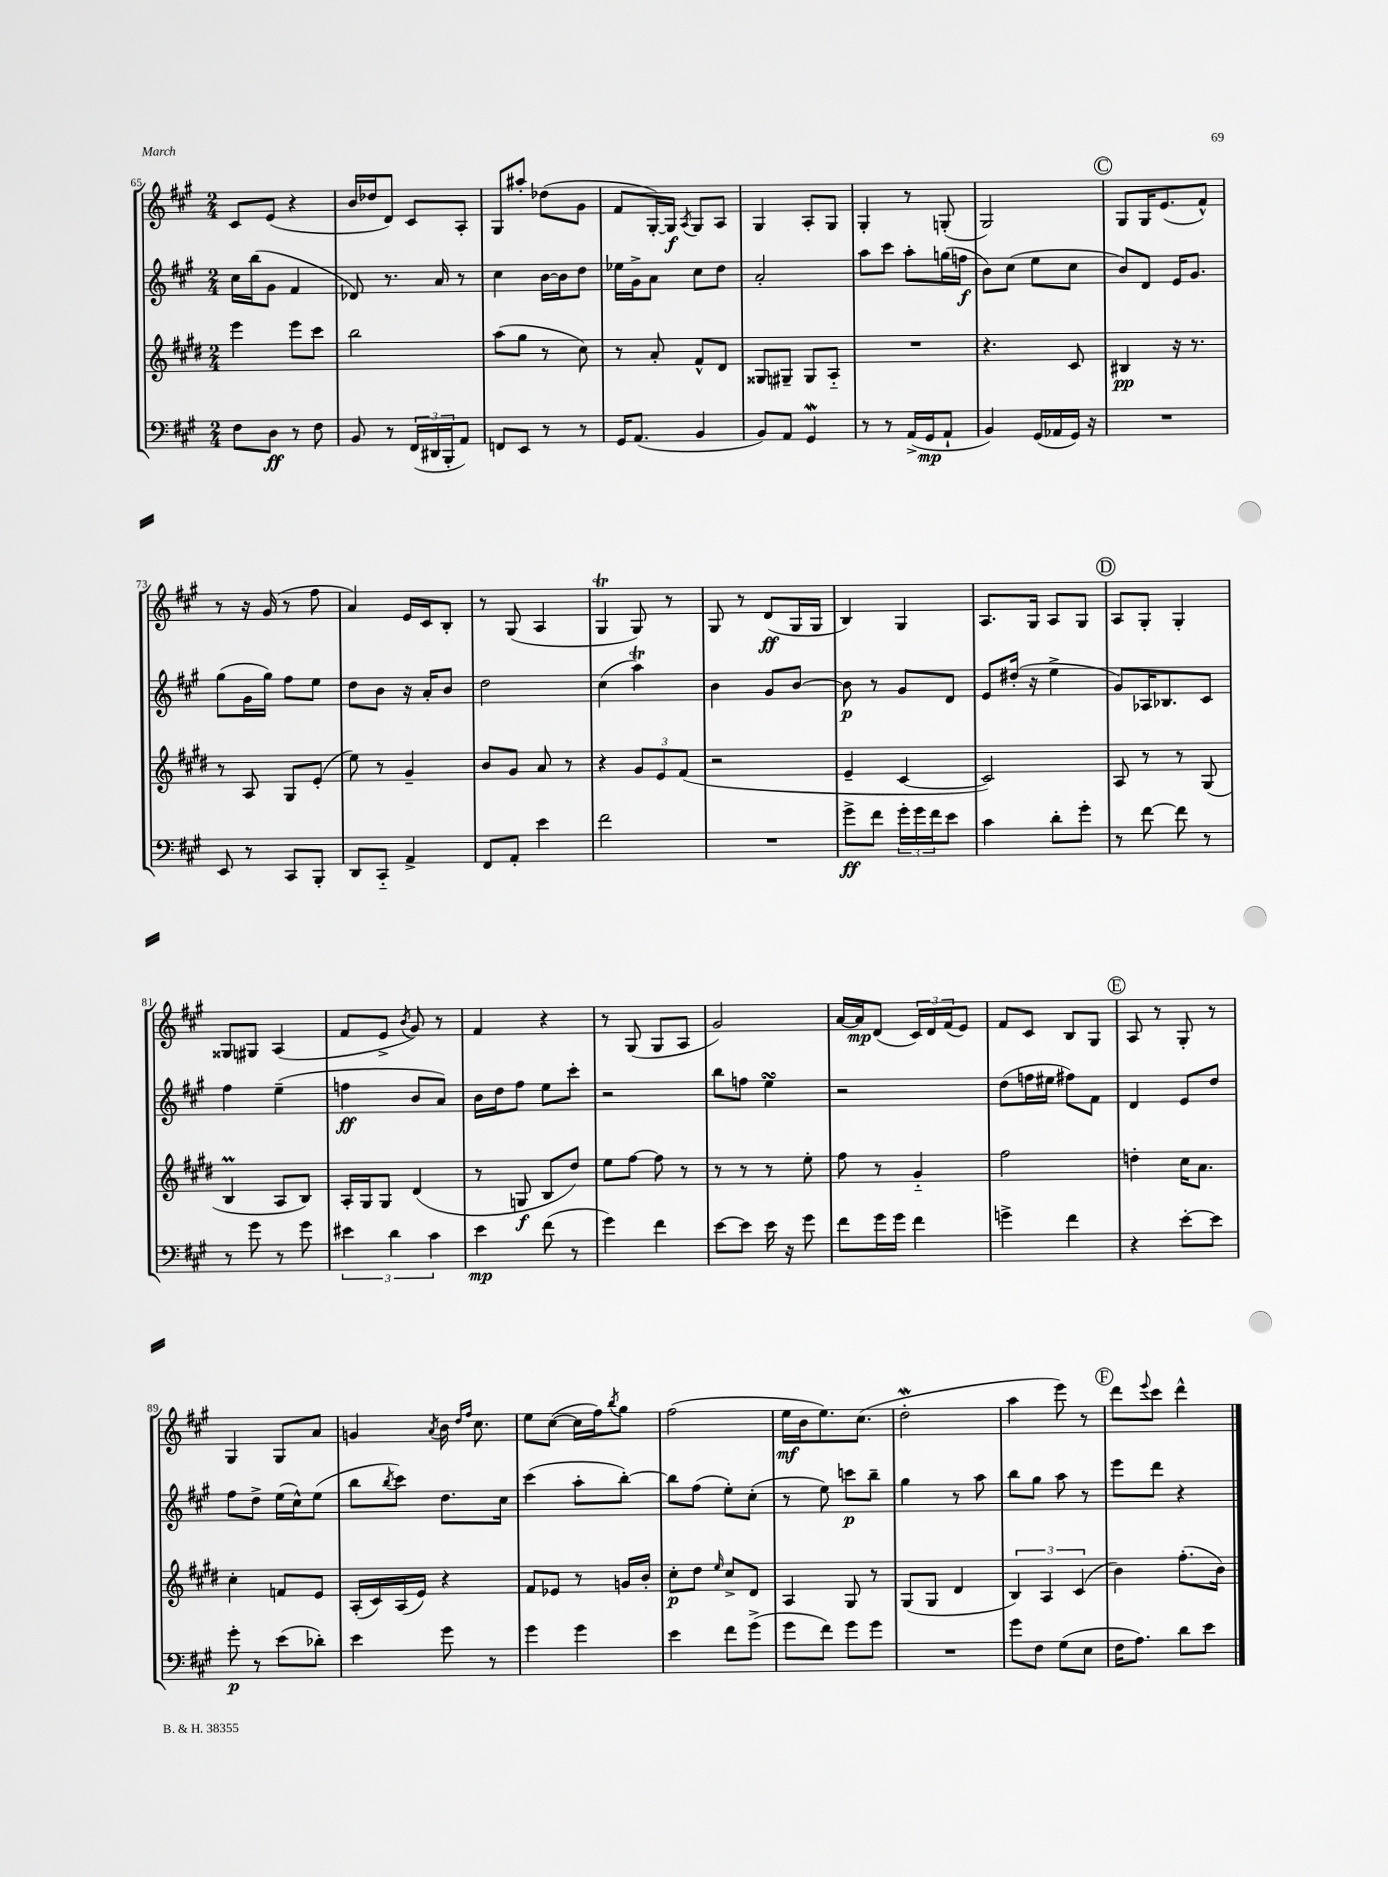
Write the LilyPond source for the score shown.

<<
\new StaffGroup <<
\new Staff = "s0" {
    \clef treble \key a \major \numericTimeSignature \time 2/4
    cis'8 e'8( r4 |
    b'16 des''16 d'8) cis'8 a8-. |
    gis8 ais''8-. des''8( gis'8 |
    fis'8 gis16~-.) gis16\f \acciaccatura { a8 } gis8 a8 |
    gis4 a8-. gis8 |
    gis4-. r8 g8-.( |
    gis2) |
    \mark \markup { \circle "C" } gis8 gis16 e'8.( fis'8-^) |
    r8 r16 gis'16( r8 fis''8 |
    a'4) e'16 cis'16 b8-. |
    r8 gis8( a4 |
    gis4\trill gis8) r8 |
    gis8 r8 d'8\ff( gis16 gis16 |
    b4) gis4 |
    a8. gis16 a8 gis8 |
    \mark \markup { \circle "D" } a8 gis8-. gis4-. |
    gisis8 gis8 a4( |
    fis'8 e'8-> \acciaccatura { b'8 } gis'8) r8 |
    fis'4 r4 |
    r8 gis8( gis8 a8 |
    gis'2) |
    a'16~ a'16\mp d'8( \tuplet 3/2 { cis'16) d'16 fis'16( } e'8) |
    fis'8 cis'8 b8 gis8 |
    \mark \markup { \circle "E" } a8 r8 gis8-. r8 |
    gis4 gis8 a'8 |
    g'4 \acciaccatura { a'8 } b'16 \grace { d''16 fis''16 } cis''8. |
    e''8 cis''8~( cis''16 fis''16) \acciaccatura { b''8 } gis''8 |
    fis''2( |
    e''16\mf b'16 e''8.) cis''8.( |
    d''2-.\mordent |
    a''4 e'''8) r8 |
    \mark \markup { \circle "F" } d'''8 \appoggiatura { e'''8 } cis'''8 d'''4-^ \bar "|." |
}
\new Staff = "s1" {
    \clef treble \key a \major \numericTimeSignature \time 2/4
    cis''16 b''16( gis'8 fis'4 |
    des'8) r8. a'16 r8 |
    cis''4 b'16~ b'16 d''8 |
    ees''16 gis'16-> a'8 cis''8 d''8 |
    a'2-. |
    a''8 cis'''8 a''8-. g''16( f''16\f |
    b'8) cis''8( e''8 cis''8 |
    \mark \markup { \circle "C" } b'8) d'8 e'16 gis'8. |
    gis''8( gis'16 gis''16) fis''8 e''8 |
    d''8 b'8 r16 a'16-. b'8 |
    d''2 |
    cis''4( a''4\trill) |
    b'4 gis'8 b'8~ |
    b'8\p r8 gis'8 d'8 |
    e'8 dis''16-.( r16 e''4-> |
    \mark \markup { \circle "D" } gis'8) aes16 bes8. cis'8 |
    fis''4 e''4--( |
    f''4\ff b'8 a'8) |
    b'16 d''16 fis''8 e''8 cis'''8-. |
    r2 |
    b''8 f''8 e''4\turn |
    r2 |
    d''8( f''16 eis''16 fis''8) fis'8 |
    \mark \markup { \circle "E" } d'4 e'8 d''8 |
    fis''8 d''8-> e''16( cis''16-^) e''8( |
    b''8 \acciaccatura { b''8 } cis'''8) d''8. cis''16 |
    cis'''4( a''8-. b''8~-.) |
    b''8 fis''8( e''8-.) cis''8-.( |
    r8 e''8) c'''8\p b''8-- |
    gis''4 r8 a''8 |
    b''8 gis''8 a''8 r8 |
    \mark \markup { \circle "F" } e'''8 d'''8 r4 \bar "|." |
}
\new Staff = "s2" {
    \clef treble \key e \major \numericTimeSignature \time 2/4
    e'''4 e'''8 cis'''8 |
    b''2 |
    a''8( gis''8 r8 cis''8) |
    r8 a'8-. fis'8-^ dis'8 |
    gisis8 gis8-- gis8 a8-_ |
    R2 |
    r4. cis'8 |
    \mark \markup { \circle "C" } bis4\pp r16 r8. |
    r8 a8 gis8 e'8-.( |
    e''8) r8 gis'4-- |
    b'8 gis'8 a'8 r8 |
    r4 \tuplet 3/2 { gis'8 e'8 fis'8( } |
    r2 |
    e'4-- cis'4~ |
    cis'2) |
    \mark \markup { \circle "D" } a8 r8 r8 gis8( |
    b4\prall a8 b8) |
    a16-. gis16 gis8 dis'4( |
    r8 g8\f b8 dis''8) |
    e''8 fis''8~ fis''8 r8 |
    r8 r8 r8 e''8-. |
    fis''8 r8 gis'4-_ |
    fis''2 |
    \mark \markup { \circle "E" } d''4-. cis''16 a'8. |
    cis''4-. f'8 e'8 |
    a16-.( cis'16) a16( e'16) r4 |
    fis'8 ees'8 r8 g'16 b'16-. |
    cis''8-.\p dis''8 \grace { e''16 } cis''8-> dis'8 |
    a4 gis8 r8 |
    gis8( gis8 dis'4 |
    \tuplet 3/2 { b4) a4 cis'4( } |
    \mark \markup { \circle "F" } b'4) fis''8.-.( b'16) \bar "|." |
}
\new Staff = "s3" {
    \clef bass \key a \major \numericTimeSignature \time 2/4
    fis8 d8\ff r8 fis8 |
    b,8 r8 \tuplet 3/2 { fis,16( dis,16 b,,16-. } a,8) |
    f,8 e,8 r8 r8 |
    gis,16 a,8.( b,4 |
    b,8) a,8 gis,4\mordent |
    r8 r8 a,16->( gis,16\mp a,8-! |
    b,4) gis,16( aes,16 gis,16) r16 |
    \mark \markup { \circle "C" } R2 |
    e,8 r8 cis,8 b,,8-. |
    d,8 cis,8-_ a,4-> |
    fis,8 a,8-. e'4 |
    fis'2 |
    R2 |
    gis'8->\ff fis'8 \tuplet 3/2 { gis'16-. gis'16 fis'16 } e'8 |
    cis'4 d'8-. gis'8-. |
    \mark \markup { \circle "D" } r8 fis'8~ fis'8 r8 |
    r8 gis'8 r8 gis'8 |
    \tuplet 3/2 { eis'4 d'4 cis'4 } |
    e'4\mp fis'8( r8 |
    gis'4) fis'4 |
    e'8~ e'8 e'16 r16 gis'8 |
    fis'8 gis'16 gis'16 fis'4 |
    g'4-> fis'4 |
    \mark \markup { \circle "E" } r4 e'8~-. e'8 |
    gis'8-.\p r8 e'8( des'8-.) |
    e'4 gis'8 r8 |
    gis'4 gis'4 |
    e'4 fis'8 gis'8->( |
    gis'8 fis'8) gis'8 gis'8 |
    R2 |
    gis'8 fis8 gis8( e8 |
    \mark \markup { \circle "F" } fis16 a8.) d'8 e'8 \bar "|." |
}
>>
>>
\layout { \context { \Score currentBarNumber = #65 } }
